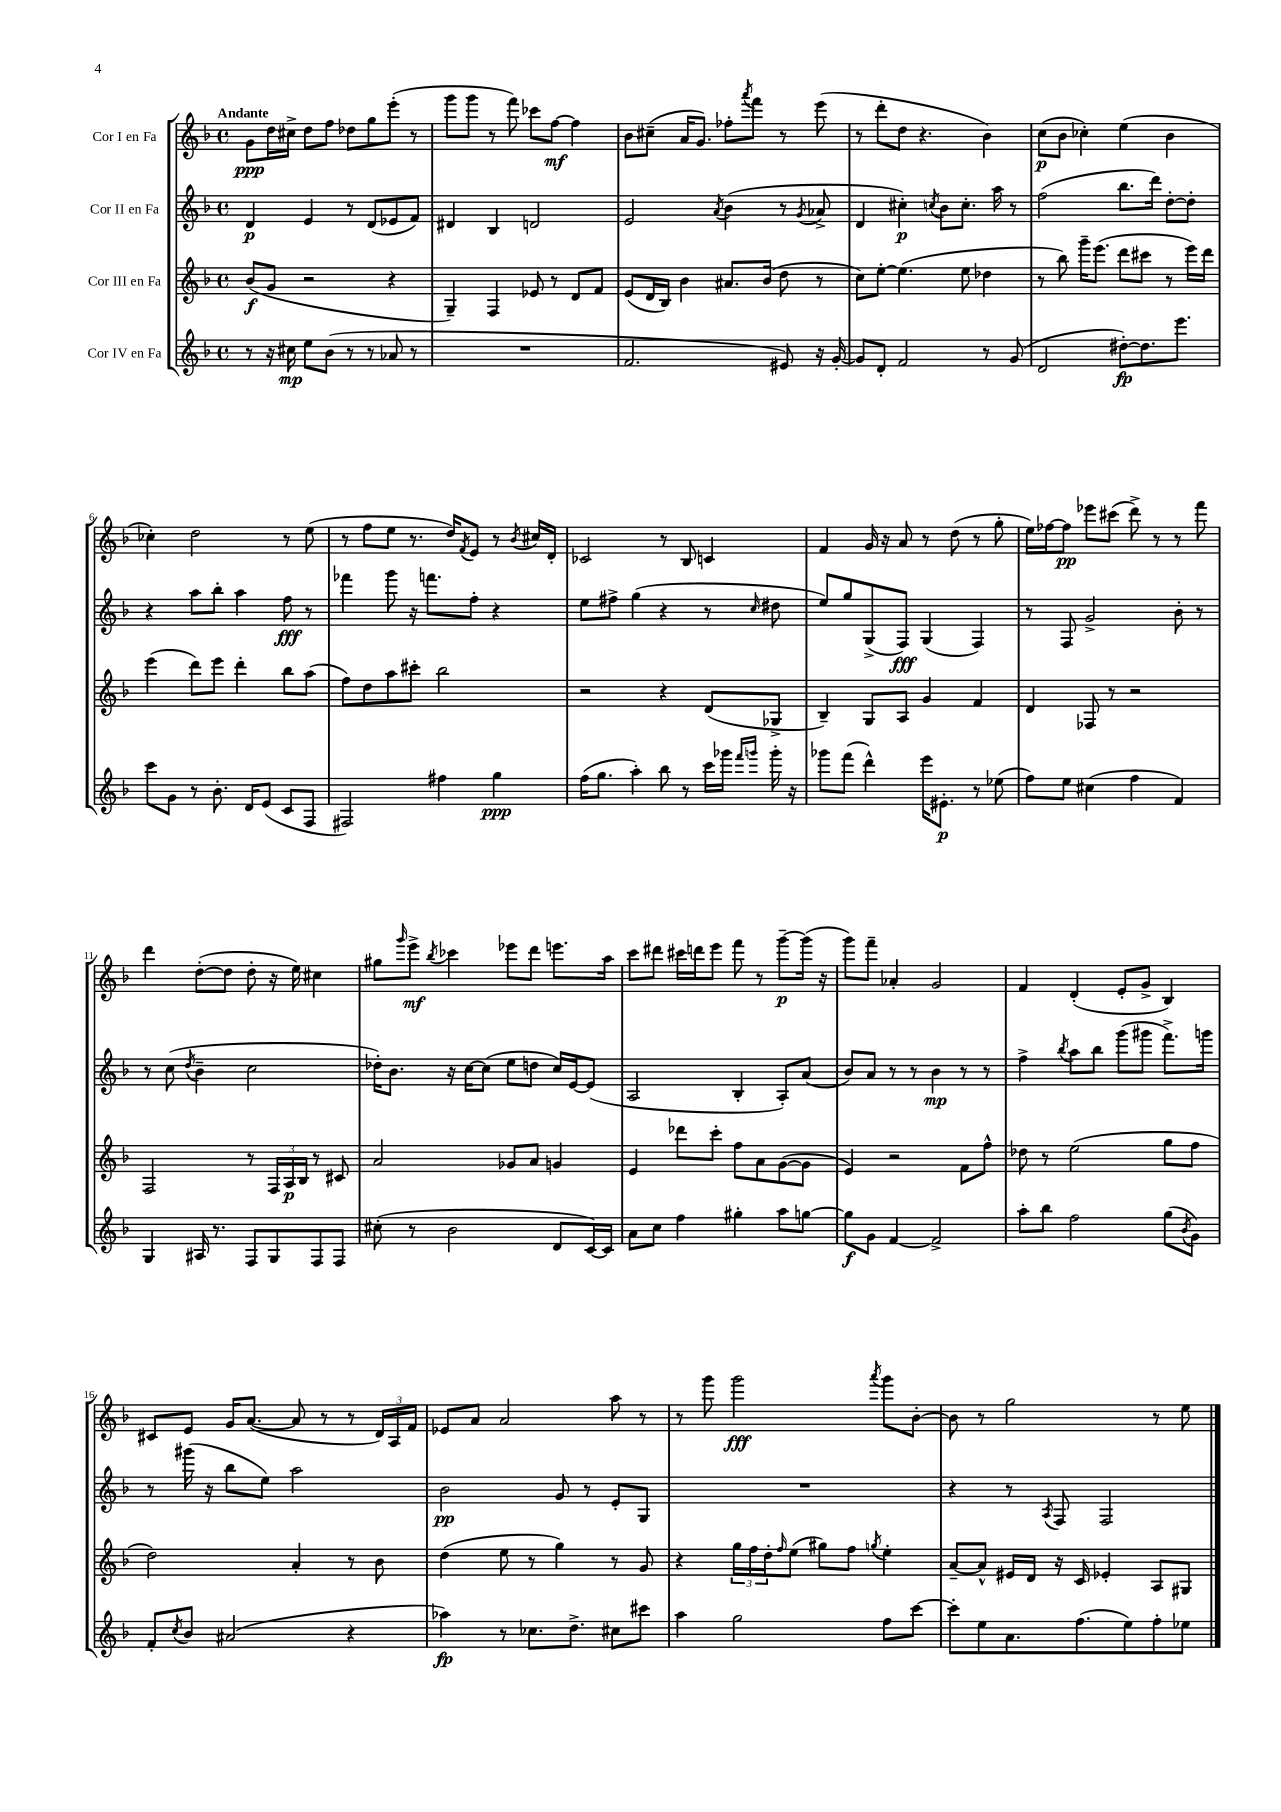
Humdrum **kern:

**kern	**kern	**kern	**kern
*staff4	*staff3	*staff2	*staff1
*clefG2	*clefG2	*clefG2	*clefG2
*k[b-]	*k[b-]	*k[b-]	*k[b-]
*M4/4	*M4/4	*M4/4	*M4/4
*met(c)	*met(c)	*met(c)	*met(c)
8r	(8b-	4d	8g
16r	8g	.	16dd
16cc#	.	.	16cc#^
8ee	2r	4e	8dd
(8b-	.	.	8ff
8r	.	8r	8dd-
8r	.	(8d	8gg
8a-	4r	8e-	(8eee'
8r	.	8f)	8r
=	=	=	=
1r	4G~)	4d#	8ggg
.	.	.	8ggg
.	4F	4B-	8r
.	.	.	8fff)
.	8e-	2d	8ccc-
.	8r	.	[8ff
.	8d	.	4ff]
.	8f	.	.
=	=	=	=
2.f	(8e	2e	8b-
.	16d	.	(8cc#~
.	16B-)	.	.
.	4b-	.	16a
.	.	.	8.g)
.	.	8qa	.
.	8.a#	(4b-	8ff-'
.	.	.	8qaaa
.	.	.	8fff
.	(16b-	.	.
8e#)	8dd	8r	8r
.	.	8qg	.
16r	8r	8a-^	(8eee
[16g'	.	.	.
=	=	=	=
8g]	8cc)	4d	8r
8d'	[8ee'	.	8ddd'
2f	(4.ee]	4cc#')	8dd
.	.	.	4.r
.	.	8qcc	.
.	.	8b-	.
.	8ee	8.cc'	.
8r	4dd-	.	4b-)
.	.	16aa	.
(8g	.	8r	.
=	=	=	=
2d	8r	(2ff	(8cc
.	8bb-)	.	8b-
.	16ggg~	.	4cc-')
.	(8.eee	.	.
[8dd#')	8ddd	8.bb-	(4ee
8.dd#]	8ccc#	.	.
.	.	16ddd)	.
.	8r	[8dd'	4b-
8.eee	.	.	.
.	16eee)	8dd']	.
.	16ddd	.	.
=	=	=	=
8ccc	(4eee	4r	4cc-')
8g	.	.	.
8r	8ddd)	8aa	2dd
8.b-'	8eee	8bb-'	.
.	4ddd'	4aa	.
16d	.	.	.
(8e	.	.	.
8c	8bb-	8ff	8r
8F	(8aa	8r	(8ee
=	=	=	=
2F#)	8ff)	4fff-	8r
.	8dd	.	8ff
.	8aa	8ggg	8ee
.	8ccc#'	16r	8.r
.	.	8.fff	.
4ff#	2bb-	.	.
.	.	.	16dd)
.	.	.	8qf
.	.	8ff'	8e
4gg	.	4r	8r
.	.	.	8qb-
.	.	.	16cc#
.	.	.	16d'
=	=	=	=
(16ff	2r	8ee	2c-
8.gg	.	.	.
.	.	8ff#^	.
4aa')	.	(4gg	.
8bb-	4r	4r	8r
8r	.	.	8B-
16ccc	(8d	8r	4c
16ggg-	.	.	.
16qqfff	.	.	.
16qqggg	.	16qqcc	.
16ggg'	8G-^	8dd#	.
16r	.	.	.
=	=	=	=
8ggg-	4B-~)	8ee)	4f
(8fff	.	8gg	.
4ddd^^)	8G	(8G^	16g
.	.	.	16r
.	8A	8F)	8a
16eee	4g	(4G	8r
8.e#'	.	.	.
.	.	.	(8dd
8r	4f	4F)	8r
(8ee-	.	.	8gg'
=	=	=	=
8ff)	4d	8r	16ee)
.	.	.	[16ff-
8ee	.	8F	8ff-]
(4cc#	8F-	2g^	8eee-
.	8r	.	(8ccc#
4ff	2r	.	8ddd^)
.	.	.	8r
4f)	.	8b-'	8r
.	.	8r	8fff
=	=	=	=
4G	2F	8r	4ddd
.	.	(8cc	.
.	.	8qdd	.
16A#	.	4b-~	([8dd'
8.r	.	.	.
.	.	.	8dd]
8F	8r	2cc	8dd'
8G	24F	.	16r
.	24A	.	.
.	.	.	16ee)
.	24B-	.	.
8F	8r	.	4cc#
8F	8c#	.	.
=	=	=	=
(8cc#'	2a	16dd-')	8gg#
.	.	8.b-	.
.	.	.	16qqggg
8r	.	.	8eee^
.	.	.	8qbb-
2b-	.	16r	4ccc-
.	.	[16cc	.
.	.	(8cc]	.
.	8g-	8ee	8eee-
.	8a	8dd	8ddd
8d	4g	16cc)	8.eee
.	.	[16e	.
[16c)	.	(8e]	.
16c]	.	.	16aa
=	=	=	=
8a	4e	2A	8ccc
8cc	.	.	8ddd#
4ff	8ddd-	.	16ccc#
.	.	.	16ddd
.	8ccc'	.	8eee
4gg#'	8ff	4B-'	8fff
.	8a	.	8r
8aa	([8g	8A')	[8ggg~
[8gg	8g]	(8a	(16ggg]
.	.	.	16r
=	=	=	=
8gg]	4e)	8b-)	8ggg)
8g	.	8a	8fff~
[4f	2r	8r	4a-'
.	.	8r	.
2f^]	.	4b-	2g
.	8f	8r	.
.	8ff^^	8r	.
=	=	=	=
8aa'	8dd-	4ff^	4f
8bb-	8r	.	.
.	.	8qbb-	.
2ff	(2ee	8aa	(4d'
.	.	8bb-	.
.	.	(8ggg	8e'
.	.	8ggg#	8g^
(8gg	8gg	8.fff^)	4B-)
8qb-	.	.	.
8g)	8ff	.	.
.	.	16ggg	.
=	=	=	=
8f'	2dd)	8r	8c#
8qcc	.	.	.
8b-	.	(16ggg#	8e
.	.	16r	.
(2a#	.	8bb-	16g
.	.	.	([8.a
.	.	8ee)	.
.	4a'	2aa	8a]
.	.	.	8r
4r	8r	.	8r
.	8b-	.	24d)
.	.	.	24A
.	.	.	24f
=	=	=	=
4aa-)	(4dd	2b-	8e-
.	.	.	8a
8r	8ee	.	2a
8.cc-	8r	.	.
.	4gg)	8g	.
8.dd^	.	.	.
.	.	8r	.
8cc#	8r	8e'	8aa
8ccc#	8g	8G	8r
=	=	=	=
4aa	4r	1r	8r
.	.	.	8ggg
2gg	24gg	.	2ggg
.	24ff	.	.
.	24dd'	.	.
.	16qqff	.	.
.	(8ee	.	.
.	8gg#)	.	.
.	8ff	.	.
.	8qgg	.	8qaaa
8ff	4ee'	.	8ggg
[8ccc	.	.	[8b-'
=	=	=	=
8ccc']	[8a~	4r	8b-]
8ee	8a^^]	.	8r
8.a	16e#	8r	2gg
.	16d	.	.
.	.	8qA	.
.	16r	8F	.
(8.ff	16c	.	.
.	4e-'	2F	.
8ee)	.	.	.
8ff'	8A	.	8r
8ee-	8G#	.	8ee
==	==	==	==
*-	*-	*-	*-
